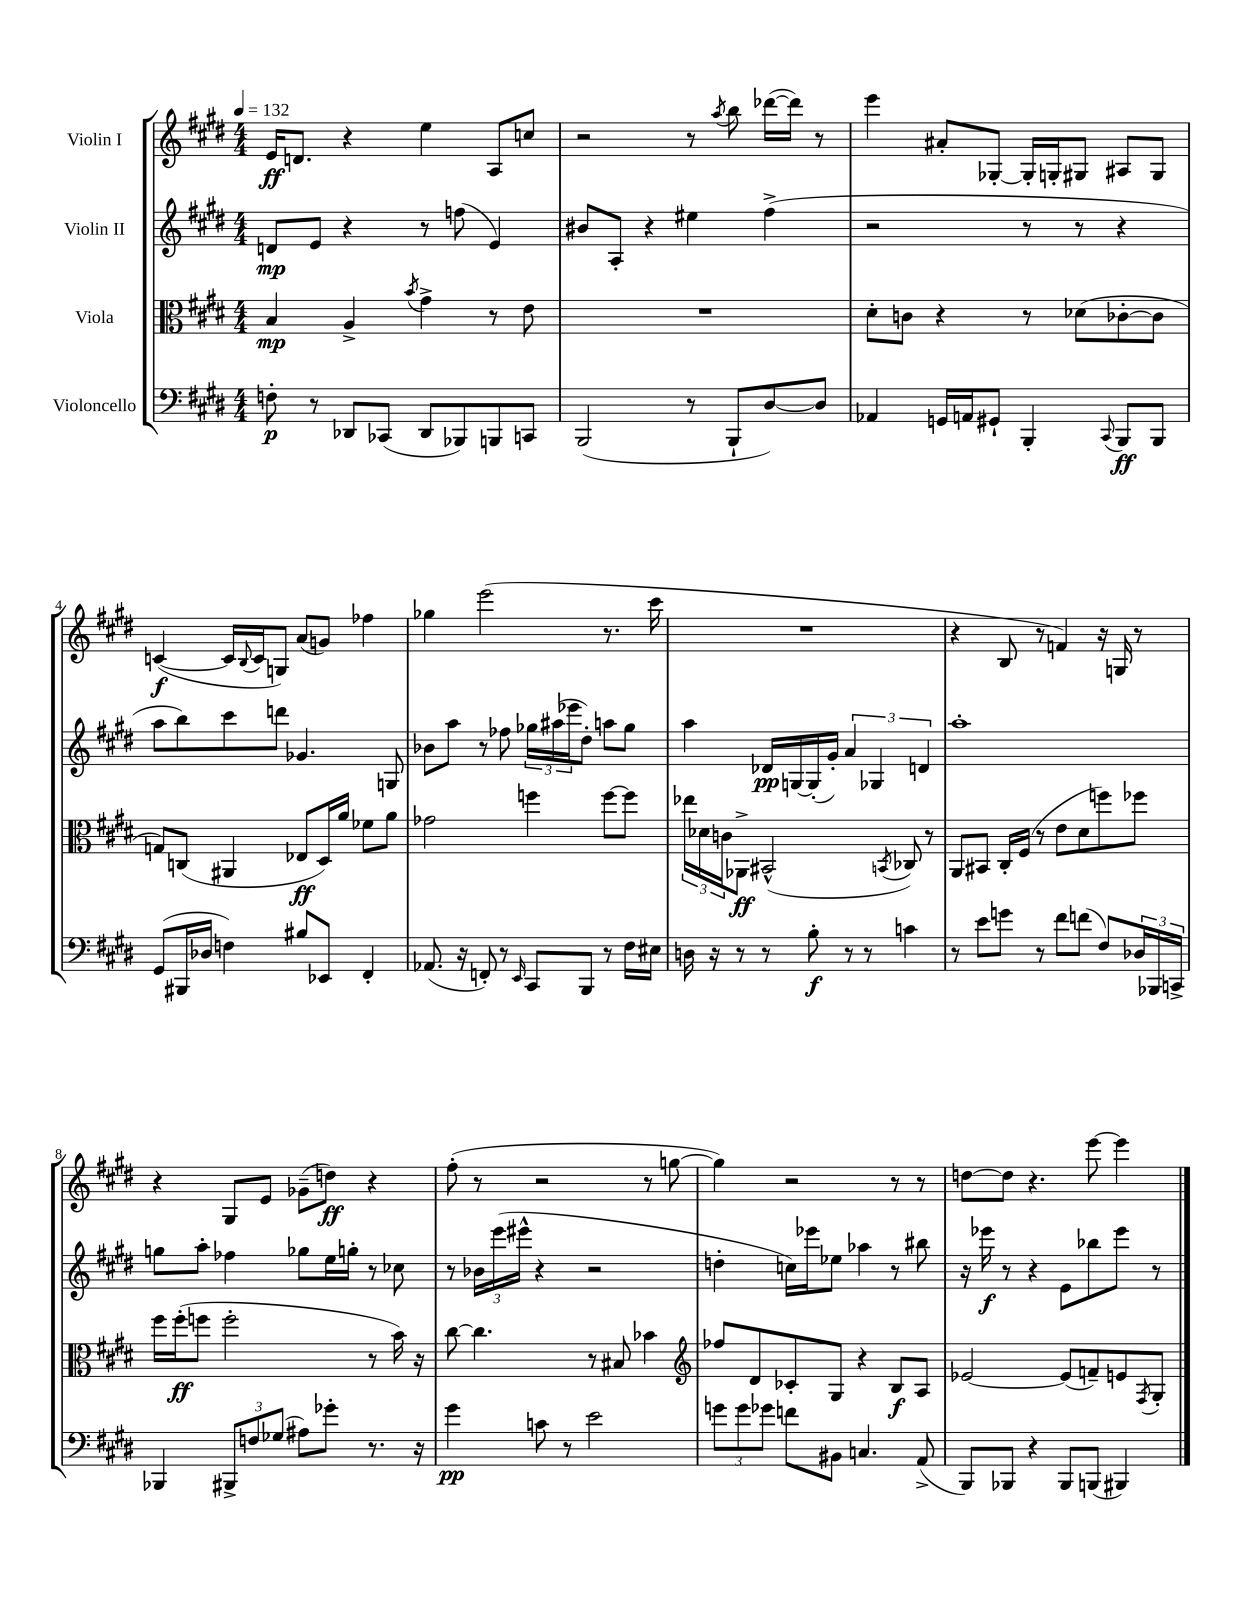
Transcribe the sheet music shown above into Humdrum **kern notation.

**kern	**kern	**kern	**kern
*staff4	*staff3	*staff2	*staff1
*clefF4	*clefC3	*clefG2	*clefG2
*k[f#c#g#d#]	*k[f#c#g#d#]	*k[f#c#g#d#]	*k[f#c#g#d#]
*M4/4	*M4/4	*M4/4	*M4/4
*MM132	*MM132	*MM132	*MM132
8F'\	4B/	8d/L	16e/LK
.	.	.	8.d/J
8r	.	8e/J	.
8DD-/L	4A^/	4r	4r
(8CC-/J	.	.	.
.	8qb/	.	.
8DD-/L	4g#^\	8r	4ee\
8BBB-/)	.	(8ff\	.
8BBB/	8r	4e/)	8A/L
8CC/J	8e\	.	8cc/J
=	=	=	=
(2BBB/	1r	8b#/L	2r
.	.	8A'/J	.
.	.	4r	.
8r	.	4ee#\	8r
.	.	.	8qaa/
8BBB`/L	.	.	8bb\
[8D#/)	.	(4ff#^\	([16ddd-\LL
.	.	.	16ddd-\]JJ)
8D#/]J	.	.	8r
=	=	=	=
4AA-/	8d#'\L	2r	4eee\
.	8c\J	.	.
16GG/LL	4r	.	8a#'/L
16AA/J	.	.	.
8GG#`/J	.	.	[8G-'/J
4BBB'/	8r	8r	16G-'/]LL
.	.	.	16G'/J
.	(8d-\L	8r	8G#/J
8qqCC#/	.	.	.
8BBB/L	[8c-'\	4r	8A#/L
8BBB/J	8c-\]J	.	8G#/J
=	=	=	=
(8GG#/L	8G/L)	8aa\L	([4c/
16BBB#/L	(8C/J	8bb\)	.
16D-/JJ	.	.	.
4F\)	4AA#/	8ccc#\	16c/]LL
.	.	.	8qqB/
.	.	.	16c/J
.	.	8ddd\J	8G/J)
8B#/L	8E-/L	4.g-/	(8a/L
8EE-/J	16D#/L)	.	8g/J)
.	16a/JJ	.	.
4FF#'/	8f-\L	.	4ff-\
.	8a\J	8G/	.
=	=	=	=
(8.AA-/	2g-\	8b-\L	4gg-\
.	.	8aa\J	.
16r	.	.	.
8FF'/)	.	8r	(2eee\
8r	.	8ff-\	.
16qqEE/	.	.	.
8CC#/L	4ff\	24gg-\LL	.
.	.	(24aa#\	.
.	.	24eee-\J	.
8BBB/J	.	8dd#'\J)	.
8r	[8ff\L	8aa\L	8.r
16F#\LL	8ff\]J	8gg-\J	.
16E#\JJ	.	.	16ccc#\
=	=	=	=
16D\	24ee-\LL	4aa\	1r
.	24d-\	.	.
16r	.	.	.
.	24c\J	.	.
8r	8AA-^\J	.	.
8r	(2BB#^^/	16d-/LL	.
.	.	[16G/	.
8B'\	.	(16G'/]	.
.	.	16g#'/JJ)	.
8r	.	6a/	.
8r	.	.	.
.	.	6G-/	.
.	8qBB/	.	.
4c\	8C-/)	.	.
.	.	6d/	.
.	8r	.	.
=	=	=	=
8r	8AA/L	1aa'	4r
8e\L	8BB#/J	.	.
8g\J	16C#'/LL	.	8B/
.	(16F#/JJ	.	.
8r	8r	.	8r
8f#\L	8e\L	.	4f/)
(8f\J	8d#\	.	.
8F#/L)	8ff\)	.	16r
.	.	.	16G/
24D-/L	8ff-\J	.	8r
24BBB-/	.	.	.
24CC^/JJ	.	.	.
=	=	=	=
4BBB-/	16ff#\LL	8gg\L	4r
.	(16ff#'\J	.	.
.	8ff\J	8aa'\J	.
12BBB#^/L	2ff'\	4ff-\	8G#/L
12F/	.	.	.
.	.	.	8e/J
(12G-/J	.	.	.
8A#\L)	.	8gg-\L	(8g-~\L
8g-'\J	.	16ee\L	8dd\J)
.	.	16gg'\JJ	.
8.r	8r	8r	4r
.	16b\)	8cc-\	.
16r	16r	.	.
=	=	=	=
4g#\	[8cc#\	8r	(8ff#'\
.	4.cc#\]	24b-\LL	8r
.	.	(24eee\	.
.	.	24eee#^^\JJ	.
8c\	.	4r	2r
8r	.	.	.
2e\	8r	2r	.
.	8B#/	.	.
.	4b-\	.	8r
.	.	.	[8gg\
=	=	=	=
*	*clefG2	*	*
12g\L	8ff-/L	4dd'\	4gg\])
12g\	.	.	.
.	8d#/	.	.
12g-\J	.	.	.
8f\L	8c-'/	16cc\LL)	2r
.	.	16eee-\J	.
8BB#\J	8G#/J	8ee-\J	.
4.C/	4r	4aa-\	.
.	8B/L	8r	8r
(8AA^/	8A/J	8bb#\	8r
=	=	=	=
8BBB/L)	[2e-/	16r	[8dd\L
.	.	16eee-\	.
8BBB-/J	.	8r	8dd\]J
4r	.	4r	4.r
8BBB-/L	(8e-/]L	8e\L	.
(8BBB/J	8f~/)	8bb-\	[8eee\
4BBB#/)	8e/	8eee-\J	4eee\]
.	8qF#/	.	.
.	8G#'/J	8r	.
==	==	==	==
*-	*-	*-	*-
